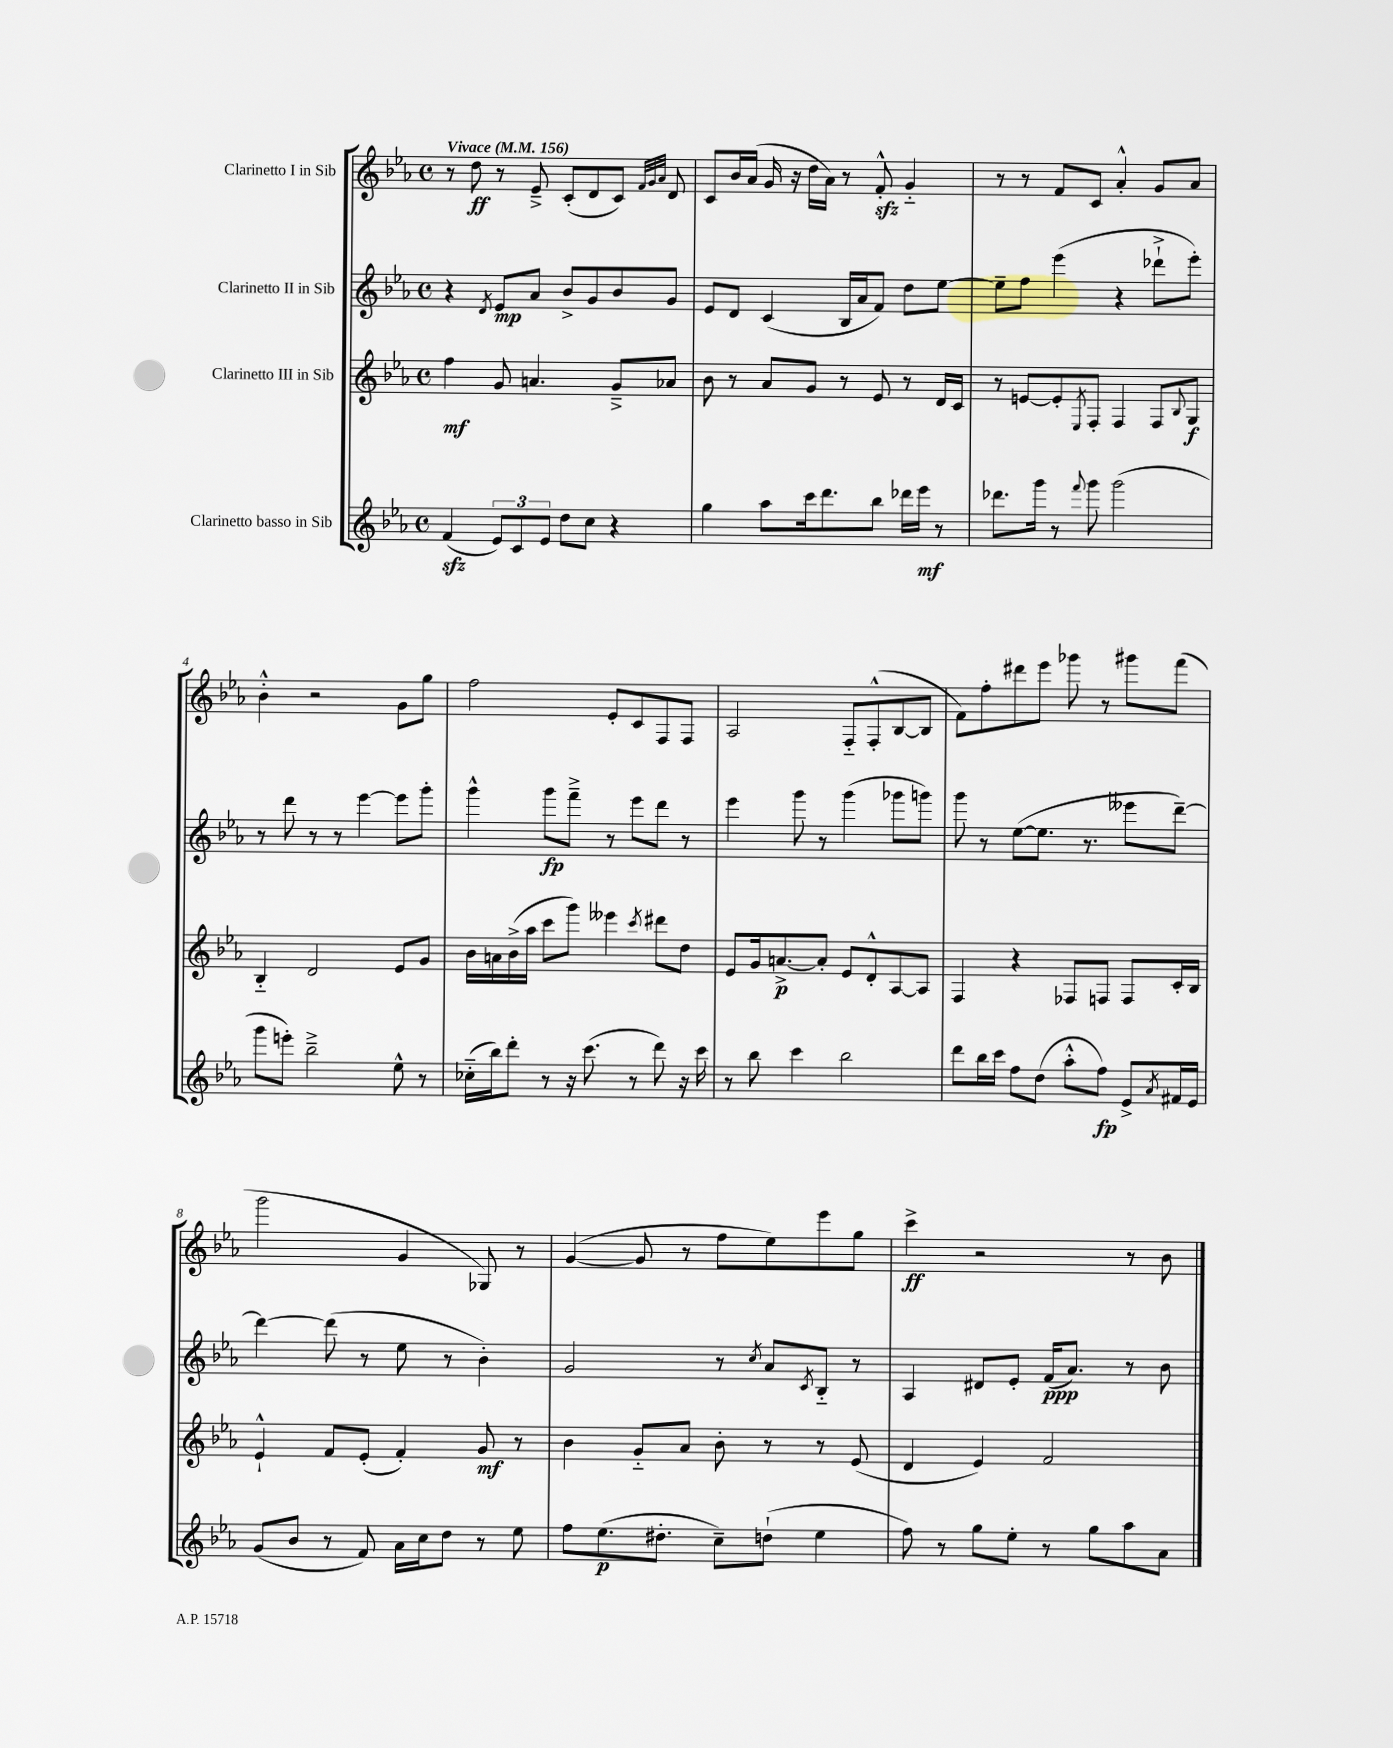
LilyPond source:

<<
\new StaffGroup <<
\new Staff = "s0" \with { instrumentName = "Clarinetto I in Sib" } {
    \clef treble \key ees \major \defaultTimeSignature \time 4/4 \tempo "Vivace" 4 = 156
    r8 d''8\ff r8 ees'8---> c'8-.( d'8 c'8) \grace { f'32 g'32 aes'32 } d'8 |
    c'8 bes'16 aes'16( g'16 r16 d''16 aes'16) r8 f'8-.-^\sfz g'4-_ |
    r8 r8 f'8 c'8 aes'4-.-^ g'8 aes'8 |
    bes'4-.-^ r2 g'8 g''8 |
    f''2 ees'8-. c'8 f8 f8 |
    aes2 f8-_ f8-.-^( bes8~ bes8 |
    f'8) f''8-. dis'''8 ees'''8 ges'''8 r8 gis'''8 f'''8( |
    g'''2 g'4 ges8) r8 |
    g'4~( g'8 r8 f''8 ees''8) ees'''8 g''8 |
    c'''4->\ff r2 r8 bes'8 \bar "|." |
}
\new Staff = "s1" \with { instrumentName = "Clarinetto II in Sib" } {
    \clef treble \key ees \major \defaultTimeSignature \time 4/4
    r4 \acciaccatura { d'8 } ees'8\mp aes'8 bes'8-> g'8 bes'8 g'8 |
    ees'8 d'8 c'4( bes16 aes'16 f'8) d''8 ees''8~ |
    ees''8-- f''8 ees'''4( r4 des'''8-!-> ees'''8-.) |
    r8 d'''8 r8 r8 ees'''4~ ees'''8 g'''8-. |
    g'''4-^ g'''8\fp f'''8---> r8 ees'''8 d'''8 r8 |
    ees'''4 g'''8 r8 g'''4( ges'''8 g'''8) |
    g'''8 r8 ees''8~( ees''8. r8. eeses'''8 d'''8~--) |
    d'''4~ d'''8( r8 ees''8 r8 bes'4-.) |
    g'2 r8 \acciaccatura { c''8 } aes'8 \acciaccatura { c'8 } bes8-_ r8 |
    aes4 dis'8 ees'8-. f'16\ppp( aes'8.) r8 bes'8 \bar "|." |
}
\new Staff = "s2" \with { instrumentName = "Clarinetto III in Sib" } {
    \clef treble \key ees \major \defaultTimeSignature \time 4/4
    f''4\mf g'8 a'4. g'8---> aes'8 |
    bes'8 r8 aes'8 g'8 r8 ees'8 r8 d'16 c'16 |
    r8 e'8~ e'8-. \acciaccatura { ees8 } f8-. f4 f8 \appoggiatura { bes8 } g8\f |
    bes4-_ d'2 ees'8 g'8 |
    bes'16 a'16 bes'16->( aes''16 c'''8 g'''8) eeses'''4 \acciaccatura { c'''8 } dis'''8 d''8 |
    ees'8 g'16 a'8.~->\p a'8-. ees'8 d'8-.-^ aes8~ aes8 |
    f4 r4 fes8 f8 f8 c'16-. bes16 |
    ees'4-!-^ f'8 ees'8-.( f'4-.) g'8\mf r8 |
    bes'4 g'8-_ aes'8 bes'8-. r8 r8 ees'8( |
    d'4 ees'4) f'2 \bar "|." |
}
\new Staff = "s3" \with { instrumentName = "Clarinetto basso in Sib" } {
    \clef treble \key ees \major \defaultTimeSignature \time 4/4
    f'4\sfz( \tuplet 3/2 { ees'8) c'8 ees'8 } d''8 c''8 r4 |
    g''4 aes''8 c'''16 d'''8. bes''8 des'''16 ees'''16\mf r8 |
    des'''8. g'''16 r8 \appoggiatura { f'''8 } g'''8 g'''2( |
    g'''8 e'''8-.) bes''2---> ees''8-^ r8 |
    ces''16-_( bes''16) d'''8-. r8 r16 c'''8.( r8 d'''8) r16 c'''16 |
    r8 bes''8 c'''4 bes''2 |
    d'''8 bes''16 c'''16 f''8 d''8( aes''8-.-^ f''8\fp) ees'8-> \acciaccatura { aes'8 } fis'16 ees'16 |
    g'8( bes'8 r8 f'8) aes'16 c''16 d''8 r8 ees''8 |
    f''8 ees''8.\p( dis''8.-. c''8--) d''8-!( ees''4 |
    f''8) r8 g''8 ees''8-. r8 g''8 aes''8 aes'8 \bar "|." |
}
>>
>>
